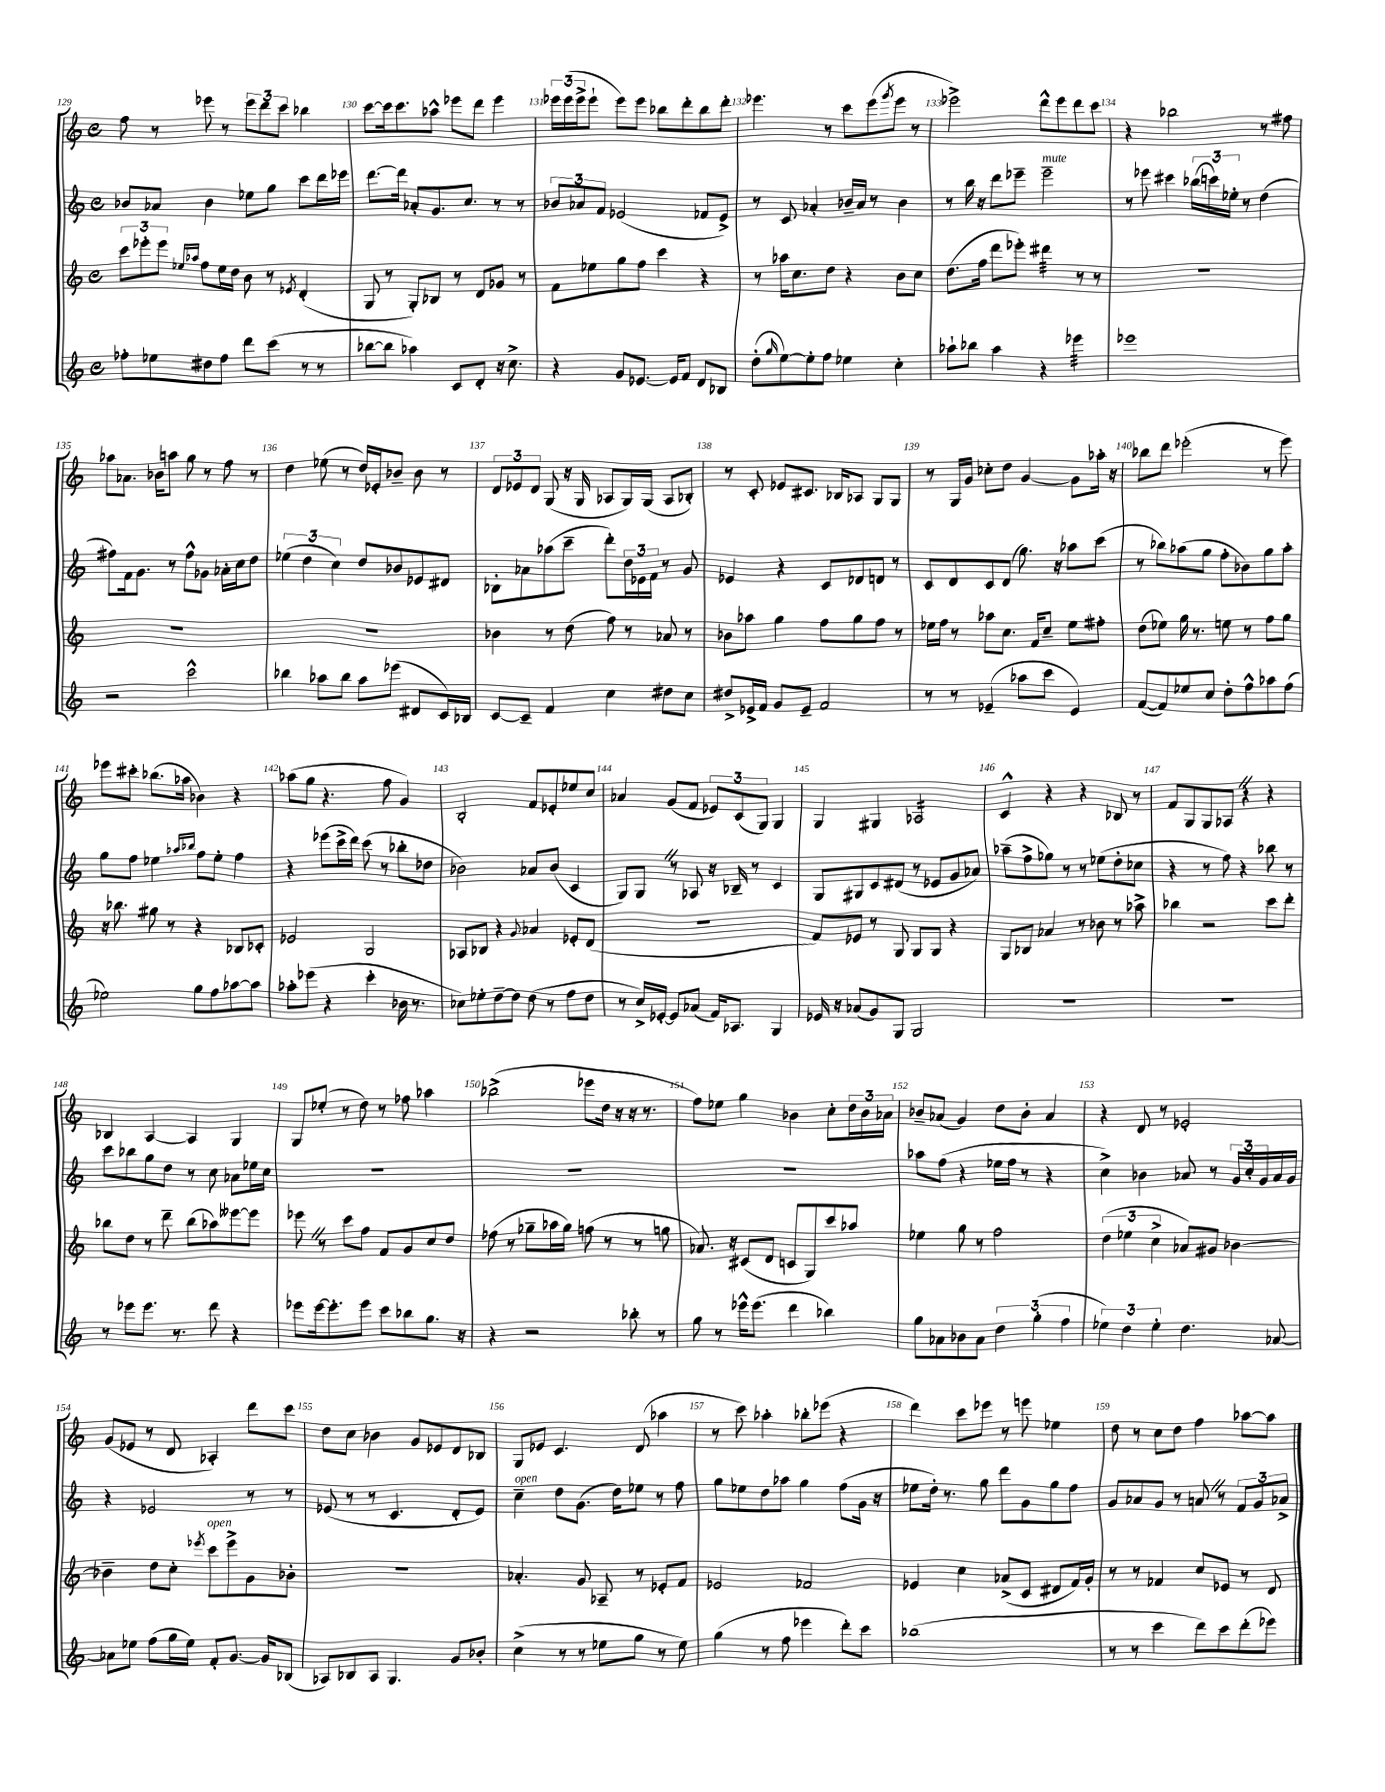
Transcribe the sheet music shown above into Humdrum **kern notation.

**kern	**kern	**kern	**kern
*staff4	*staff3	*staff2	*staff1
*clefG2	*clefG2	*clefG2	*clefG2
*k[]	*k[]	*k[]	*k[]
*M4/4	*M4/4	*M4/4	*M4/4
*met(c)	*met(c)	*met(c)	*met(c)
8ff-'	12ccc	8b-	8ff
.	12eee-'	.	.
8ee-	.	8a-	8r
.	12eee-	.	.
.	16qqee-	.	.
.	16qqaa-	.	.
8dd#	8ff	4b-	8eee-
8ff-	16ee-	.	8r
.	16dd	.	.
8ddd	8b	8ee-	12eee-
.	.	.	12ddd
(8ccc	8r	8gg	.
.	.	.	12ccc
.	8qe-	.	.
8r	(4d'	8ccc	4bb-
8r	.	16ddd	.
.	.	16eee-	.
=	=	=	=
[8bb-	8G	[8.ddd	[8ccc
8bb-]	8r	.	16ccc]
.	.	16ddd]	8.ccc
4aa-)	8G')	8a-'	.
.	8B-	8.g	8aa-^^
8c	8r	.	8eee-
.	.	8.cc	.
8d'	8d	.	8ddd
16r	8g-	8r	4eee-
8.cc^	.	.	.
.	8r	8r	.
=	=	=	=
4r	8f	12b-	24eee-
.	.	.	(24eee-
.	.	12a-	24eee-^
.	8ee-	.	8eee-`
.	.	12f	.
8g	8gg	(2e-	8eee-)
[8.e-	8ff	.	8eee-
.	4ccc	.	8bb-
16e-]	.	.	.
8f	.	.	8ddd'
8d	4r	8f-	8bb-
8B-	.	8e-^)	8ddd'
=	=	=	=
(8dd'	8r	8r	4.eee-
16qqgg	.	.	.
[8ee)	16aa-	8c	.
.	8.cc	.	.
8ee']	.	4a-'	.
8ff	8dd	.	8r
4ee-	4r	16b-~	8ccc
.	.	16a-	.
.	.	8r	(8eee-
.	.	.	8qggg
4cc'	8b	4b-	8eee-
.	8cc	.	8r
=	=	=	=
8aa-`	(8.dd	8r	2eee-^)
8bb-	.	16bb	.
.	16ff	16r	.
4aa-	8ddd	8ddd	.
.	8eee-')	8eee-~	.
4r	4ddd#	2eee-~	8ddd^^
.	.	.	8eee-
4eee-	8r	.	8ddd
.	8r	.	8ccc
=	=	=	=
1eee-	1r	8r	4r
.	.	8eee-	.
.	.	4ccc#	2bb-
.	.	(24bb-	.
.	.	24ccc)	.
.	.	24ee-'	.
.	.	8r	.
.	.	(4dd	8r
.	.	.	8ff#
=	=	=	=
2r	1r	8ff#)	8aa-
.	.	16f	8.a-
.	.	8.g	.
.	.	.	16b-
.	.	8r	8aa
2ccc^^	.	8ff#^^	8gg
.	.	8g-	8r
.	.	16a-'	8ff
.	.	16cc	.
.	.	8dd	8r
=	=	=	=
4bb-	1r	(6ee-	4dd
.	.	6dd	.
8aa-	.	.	(8ee-
.	.	6cc)	.
8bb-	.	.	8r
8aa-	.	8dd	16dd)
.	.	.	16e-'
(8eee-	.	8b-	8b-~
8d#	.	8e-	8b-
16c)	.	8d#	8r
16B-	.	.	.
=	=	=	=
[8c	4b-	8B-'	12d
.	.	.	12e-
8c~]	.	8a-	.
.	.	.	12d
4f	8r	(8aa-	(8G
.	(8dd	8ccc~	16r
.	.	.	16G
4cc	8ff)	8ddd')	8A-
.	8r	24dd	16G)
.	.	24e-	.
.	.	.	(16G
.	.	24f	.
8dd#	8a-	8r	8A-
8cc	8r	8g	8B-')
=	=	=	=
8dd#^	8b-	4e-	8r
16e-^	8aa-	.	8c'
16f	.	.	.
8g	4gg	4r	8e-
8e-~	.	.	8.c#
2f	8ff	8c	.
.	.	.	16B-
.	8gg	8d-	8A-
.	8ff	8d	8G
.	8r	8r	8G
=	=	=	=
8r	16ee-	8c	8r
.	16ff	.	.
8r	8r	8d	16G
.	.	.	16g
(4e-~	8aa-	8c	8cc-'
.	8.cc	(8d	8dd
8aa-	.	8.gg)	[4g
.	16f	.	.
8ccc	8cc~	.	.
.	.	16r	.
4e-)	8ee-	8aa-	8g]
.	8ff#'	(8ccc	16aa-'
.	.	.	16r
=	=	=	=
([8f	(8dd	8r	8bb-
8f])	8ee-)	8bb-)	8ddd
8ee-	16gg	(8aa-	(2eee-'
.	8.r	.	.
8cc	.	8gg	.
8dd'	8ee	8ff'	.
8ff^^	8r	8b-)	.
8aa-	8ff	8gg	8r
(8ff	8gg	8aa-'	8eee-)
=	=	=	=
2ee-)	16r	8gg	8eee-
.	8.bb-	.	.
.	.	8ff	8ccc#'
.	8gg#	4ee-	(8.bb-
.	8r	.	.
.	.	.	16aa-
.	.	16qqaa-	.
.	.	16qqbb-	.
8gg	4r	8ff	4b-)
8ff	.	8ee-'	.
[8aa-	8B-	4ff	4r
8aa-]	8c-'	.	.
=	=	=	=
8aa-'	2e-	4r	(8aa-
(8eee-	.	.	8gg
4r	.	(8eee-	4.r
.	.	16ccc^	.
.	.	16ddd)	.
4ccc'	2G	(8ccc	.
.	.	8r	8ff
16b-	.	8bb-'	4g)
8.r	.	.	.
.	.	8dd-	.
=	=	=	=
8cc-)	8A-	2b-)	2B'
8ee-'	8B-	.	.
[8dd~	4r	.	.
8dd]	.	.	.
.	8qqg	.	.
(8dd	4a-	8a-	8f
8r	.	(8b-	8e-'
8ff	8e-'	4c	8ee-
8dd	(8d	.	8cc
=	=	=	=
8r	1r	8G)	4a-
16cc^)	.	8G	.
[16e-'	.	.	.
8e-]	.	8r	(8g
(8a-	.	8A-	8f
16f)	.	16r	12e-)
8.A-	.	16B-~	.
.	.	.	(12c
.	.	8r	.
.	.	.	12G)
4G	.	4c	4G
=	=	=	=
16e-	8f)	8G	4G
16r	.	.	.
(8a-	8e-	8G#	.
8g)	8r	8c	4G#
8G	8G	(8d#	.
2G	8G	8r	2A-
.	8G	8e-	.
.	4r	8g	.
.	.	8a-)	.
=	=	=	=
1r	8G	(8aa-~	4c^^
.	8B-	8ff^	.
.	4a-	8gg-)	4r
.	.	8r	.
.	8r	8r	4r
.	8b-	(8ee-	.
.	8r	8dd'	8B-
.	8aa-^	8cc-	8r
=	=	=	=
1r	4bb-	4r	8f
.	.	.	8G
.	2r	8r	8G
.	.	8ff)	8A-
.	.	4r	4r
.	8ccc	8bb-	4r
.	8ddd'	8r	.
=	=	=	=
8r	8bb-	8ccc	4B-
8eee-	8dd	8bb-	.
8.eee-	8r	8gg	[4A
.	8ddd~	8dd	.
8.r	.	.	.
.	(8bb-	8r	4A]
8ddd	8aa-)	8cc	.
4r	[8eee--	8a-	4G
.	8eee--]	16ee-	.
.	.	16cc	.
=	=	=	=
8eee-	8eee-	1r	8G
[16eee-	8r	.	(8ee-'
8.eee-']	.	.	.
.	8ccc	.	8r
8eee-	8ff	.	8dd)
8ccc	8f	.	8r
8bb-	8g	.	8ff-
8.gg	8cc	.	4aa-
.	8dd	.	.
16r	.	.	.
=	=	=	=
4r	(8ff-	1r	(2bb-^
.	8r	.	.
2r	8gg-~	.	.
.	16aa-	.	.
.	16gg-)	.	.
.	(8ff	.	8eee-
.	8r	.	16dd
.	.	.	16r
8bb-'	8r	.	16r
.	.	.	8.r
8r	8gg	.	.
=	=	=	=
8gg	8.a-)	1r	8ff)
8r	.	.	8ee-
.	16r	.	.
16eee-^^	(8c#	.	4gg
(8.eee-	.	.	.
.	8d	.	.
4ddd	8c	.	4b-
.	8G)	.	.
4bb-)	8ccc	.	8cc'
.	8aa-	.	24dd
.	.	.	24b-
.	.	.	24a-
=	=	=	=
8gg	4ee-	8aa-	8b-~
8a-	.	(8ff	(8a-
8b-	8gg	4r	4g)
8a-	8r	.	.
6dd	2ff	16ee-	8dd
.	.	16ff	.
.	.	8r	8b-'
(6gg'	.	.	.
.	.	4r	4a-
6ff	.	.	.
=	=	=	=
6ee-)	(6dd	4cc^)	4r
6dd	6ee-	.	.
.	.	4b-	8d
6ee-'	6cc^	.	.
.	.	.	8r
4.dd	8a-)	8a-	2e-'
.	8g#	8r	.
.	[4b-	24g	.
.	.	24cc'	.
.	.	24g	.
[8a-	.	16a-	.
.	.	16g	.
=	=	=	=
8a-]	4b-~]	4r	(8g
8ee-	.	.	8e-
(8ff	8dd	2e-	8r
16gg	8cc'	.	8d
16ee-)	.	.	.
.	8qeee-	.	.
8f'	8ccc	.	4A-')
[8.g	8eee-^	.	.
.	8g	8r	8ddd
16g]	.	.	.
(8B-	8b-'	8r	8ccc
=	=	=	=
8A-)	1r	(8e-	8dd
8B-	.	8r	8cc
8A-	.	8r	4b-
4.G	.	4.c	.
.	.	.	8g
.	.	.	8e-
8g	.	8d'	8d
8b-'	.	8e-)	8B-
=	=	=	=
(4cc^	4.a-'	4cc~	8G
.	.	.	8e-
8r	.	8dd	4.c
8r	8g	(8.g	.
8ee-	8A-~	.	.
.	.	16dd)	.
8gg	8r	8ee-	(8d
8r	8e-'	8r	4aa-
8ee-)	8f	8ff	.
=	=	=	=
(4gg	2e-	8gg	8r
.	.	8ee-	8ccc)
8r	.	8dd	4aa-'
8ff	.	8aa-	.
4eee-	2f-	4gg	8bb-'
.	.	.	(8eee-
8ddd')	.	(8ff	4r
8ccc	.	16g	.
.	.	16r	.
=	=	=	=
(1bb-	4e-	8ee-	4ddd)
.	.	16dd')	.
.	.	8.r	.
.	4cc	.	8ccc
.	.	8gg	8eee-
.	(8a-^	8ddd	8r
.	8c	8g	8eee
.	8d#	8gg	4ee-
.	16f)	8ff	.
.	16g'	.	.
=	=	=	=
8r	8r	8g	8dd
8r	8r	8a-	8r
4ccc	4f-	8g	8cc
.	.	8r	8dd
8ddd)	8cc	8a	4ff
8ccc	8e-	8r	.
(8ddd'	8r	12f	[8aa-
.	.	12g	.
8eee-)	8d	.	8aa-]
.	.	12a-^	.
==	==	==	==
*-	*-	*-	*-
